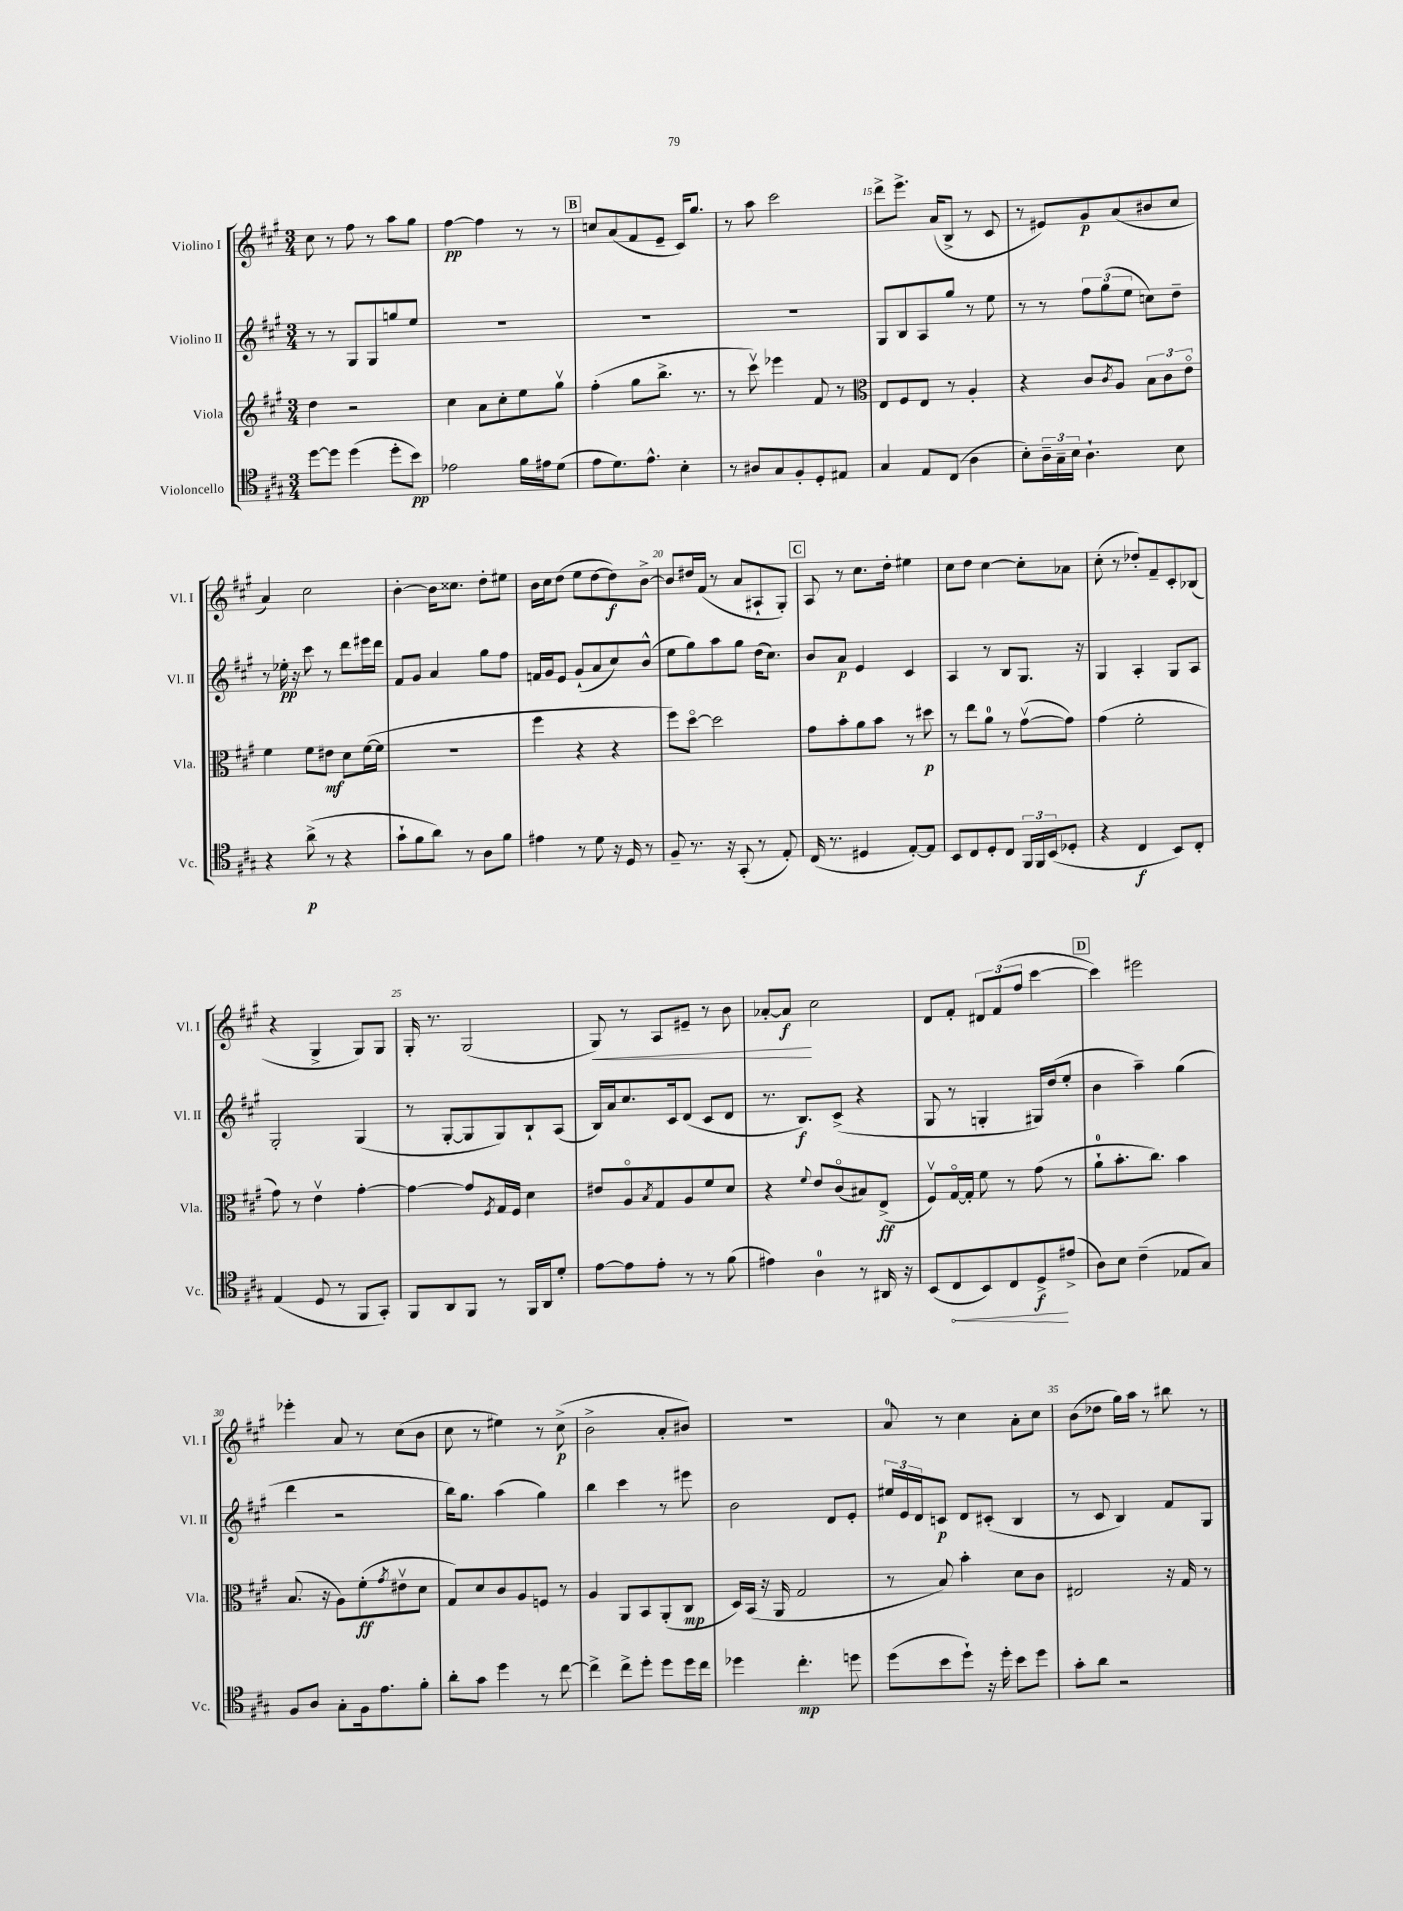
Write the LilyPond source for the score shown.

<<
\new StaffGroup <<
\new Staff = "s0" \with { instrumentName = "Violino I" shortInstrumentName = "Vl. I" } {
    \clef treble \key a \major \numericTimeSignature \time 3/4
    cis''8 r8 fis''8 r8 a''8 gis''8 |
    fis''4~\pp fis''4 r8 r8 |
    \mark \markup { \box "B" } c''8 a'8( fis'8 e'8-- cis'16) gis''8. |
    r8 a''8 cis'''2 |
    d'''8-> e'''8.-> a'16( b8-> r8 cis'8 |
    r8 eis'8) gis'8\p a'8( bis'8 cis''8 |
    a'4) cis''2 |
    b'4~-. b'16 cisis''8. d''8-. eis''8 |
    b'16 cis''16 d''8( e''8 d''8~ d''8\f) b'8~-> |
    b'8 dis''16 fis'16( r8 a'8 ais8-! gis8-.) |
    \mark \markup { \box "C" } a8 r8 cis''8. d''16-. eis''4 |
    cis''8 d''8 cis''4~ cis''8-. aes'8 |
    cis''8-.( r8 des''8-.) fis'8-- cis'8-. bes8( |
    r4 gis4-> gis8) gis8 |
    gis16-. r8. gis2( |
    gis8\<) r8 a8 eis'8-- r8 b'8 |
    aes'8~-. aes'8\f\! cis''2 |
    d'8 fis'8-. \tuplet 3/2 { dis'8 fis'8( fis''8 } cis'''4~ |
    \mark \markup { \box "D" } cis'''4) eis'''2 |
    ees'''4-. a'8 r8 cis''8( b'8 |
    cis''8 r8 eis''4) r8 cis''8->\p( |
    b'2-> a'8-. bis'8) |
    R2. |
    a'8-0 r8 cis''4 a'8-. cis''8 |
    b'8( des''8 gis''16) a''16 r8 bis''8 r8 \bar "|." |
}
\new Staff = "s1" \with { instrumentName = "Violino II" shortInstrumentName = "Vl. II" } {
    \clef treble \key a \major \numericTimeSignature \time 3/4
    r8 r8 gis8 gis8 g''8 e''8 |
    R2. |
    \mark \markup { \box "B" } R2. |
    R2. |
    gis8 b8 a8 gis''8 r8 e''8 |
    r8 r8 \tuplet 3/2 { fis''8 gis''8( e''8 } c''8) d''8-- |
    r8 ees''16-.\pp r16 cis'''8 r8 d'''8 eis'''16 d'''16 |
    fis'8 gis'8 a'4 gis''8 fis''8 |
    f'16 gis'16 e'8 gis'8-!( a'8 cis''8) b'8-^( |
    e''8 gis''8) a''8 gis''8 d''16( cis''8.) |
    \mark \markup { \box "C" } b'8 a'8\p e'4 cis'4 |
    a4 r8 b8 gis8. r16 |
    gis4 a4-. gis8 a8 |
    gis2-. gis4( |
    r8 gis8~-. gis8 gis8) b8-! a8( |
    b16) a'16 cis''8. cis'16 d'8( cis'8 d'8 |
    r8. b8.\f) cis'8->( r4 |
    gis8 r8 g4-. gis16) d''16( e''8-. |
    \mark \markup { \box "D" } b'4 a''4--) gis''4( |
    d'''4 r2 |
    b''16) gis''8. a''4( gis''4) |
    b''4 cis'''4 r8 eis'''8 |
    b'2 d'8 e'8-. |
    \tuplet 3/2 { eis''16 e'16 d'16 } c'8\p d'8 cis'8-.( b4 |
    r8 cis'8 b4) fis'8 gis8 \bar "|." |
}
\new Staff = "s2" \with { instrumentName = "Viola" shortInstrumentName = "Vla." } {
    \clef treble \key a \major \numericTimeSignature \time 3/4
    d''4 r2 |
    cis''4 a'8 cis''8-. e''8 gis''8\upbow |
    \mark \markup { \box "B" } fis''4-.( gis''8 b''8.-> r8. |
    r8 cis'''8\upbow) ees'''4 fis'8 r8 |
    \clef alto e8 fis8 e8 r8 a4-. |
    r4 cis'8 \acciaccatura { cis'8 } a8 \tuplet 3/2 { b8 cis'8 e'8\flageolet } |
    fis'4 fis'8 eis'8\mf d'8 fis'16~( fis'16 |
    R2. |
    fis''4 r4 r4 |
    fis''8) d''8~\flageolet d''2 |
    \mark \markup { \box "C" } gis'8 b'8-. a'8 b'8 r8 dis''8\p |
    r8 e''8 a'8-0 r8 gis'8~\upbow( gis'8) |
    gis'4( fis'2-. |
    gis'8) r8 e'4\upbow gis'4~-. |
    gis'4~ gis'8 \acciaccatura { fis8 } gis16 fis16 d'4 |
    eis'8 a8\flageolet \acciaccatura { b8 } gis8 a8 fis'8 d'8 |
    r4 \appoggiatura { fis'8 } e'8 cis'8\flageolet( bis8) e8->\ff( |
    fis8\upbow) gis16~\flageolet gis16-. fis'8 r8 gis'8( r8 |
    \mark \markup { \box "D" } a'8-0-! b'8.-. cis''8.) b'4 |
    b8.( r16 a8) fis'8-.\ff( \acciaccatura { gis'8 } eis'8\upbow d'8 |
    gis8) d'8 cis'8 a8 f8 r8 |
    a4 a,8 b,8 a,8-.( cis8\mp |
    d16) b,16( r16 a,16 gis2 |
    r8 b8) b'4-. d'8 cis'8 |
    eis2 r16 gis16 r8 \bar "|." |
}
\new Staff = "s3" \with { instrumentName = "Violoncello" shortInstrumentName = "Vc." } {
    \clef tenor \key a \major \numericTimeSignature \time 3/4
    d''8~ d''8 d''4( d''8-. b'8\pp) |
    ees'2 fis'16 eis'16 d'8( |
    \mark \markup { \box "B" } e'8 d'8.) e'8.-^ b4-. |
    r8 ais8 gis8 fis8-. d8-. eis8 |
    gis4 e8 cis8( a4 |
    b8-.) \tuplet 3/2 { a16-- gis16-- b16 } a4.-! b8 |
    r4 a'8->\p( r8 r4 |
    gis'8-! fis'8 a'8) r8 a8 fis'8 |
    eis'4 r8 d'8 r16 d16 r8 |
    fis8-- r8. r16 gis,8-.( r8 e8-.) |
    \mark \markup { \box "C" } cis16( r8. dis4 e8~-.) e8 |
    b,8 cis8 d8-. cis8 \tuplet 3/2 { fis,16 fis,16 b,16( } des8-. |
    r4 cis4\f b,8) cis8-. |
    e4( d8 r8 fis,8 gis,8-.) |
    fis,8 a,8 fis,8 r8 fis,16 a,16 d'8-. |
    e'8~ e'8 e'8-. r8 r8 fis'8( |
    eis'4) a4-0 r8 ais,16 r16 |
    b,8( \once \override Hairpin.circled-tip = ##t cis8\< b,8) cis8 d8->\f\! eis'8->( |
    \mark \markup { \box "D" } a8) b8 cis'4--( ees8 gis8) |
    fis8 a8 gis8-. fis16 e'8. fis'8-. |
    a'8-. gis'8 d''4 r8 cis''8~ |
    cis''4-> cis''8-> d''8-. d''8 d''16 cis''16 |
    des''4 cis''4.-.\mp d''8 |
    d''8( b'8 d''8-!) r16 d''16-. b'8 d''8 |
    gis'8-. a'8 r2 \bar "|." |
}
>>
>>
\layout { \context { \Score currentBarNumber = #11 \override BarNumber.break-visibility = ##(#f #t #t) barNumberVisibility = #(every-nth-bar-number-visible 5) } }
